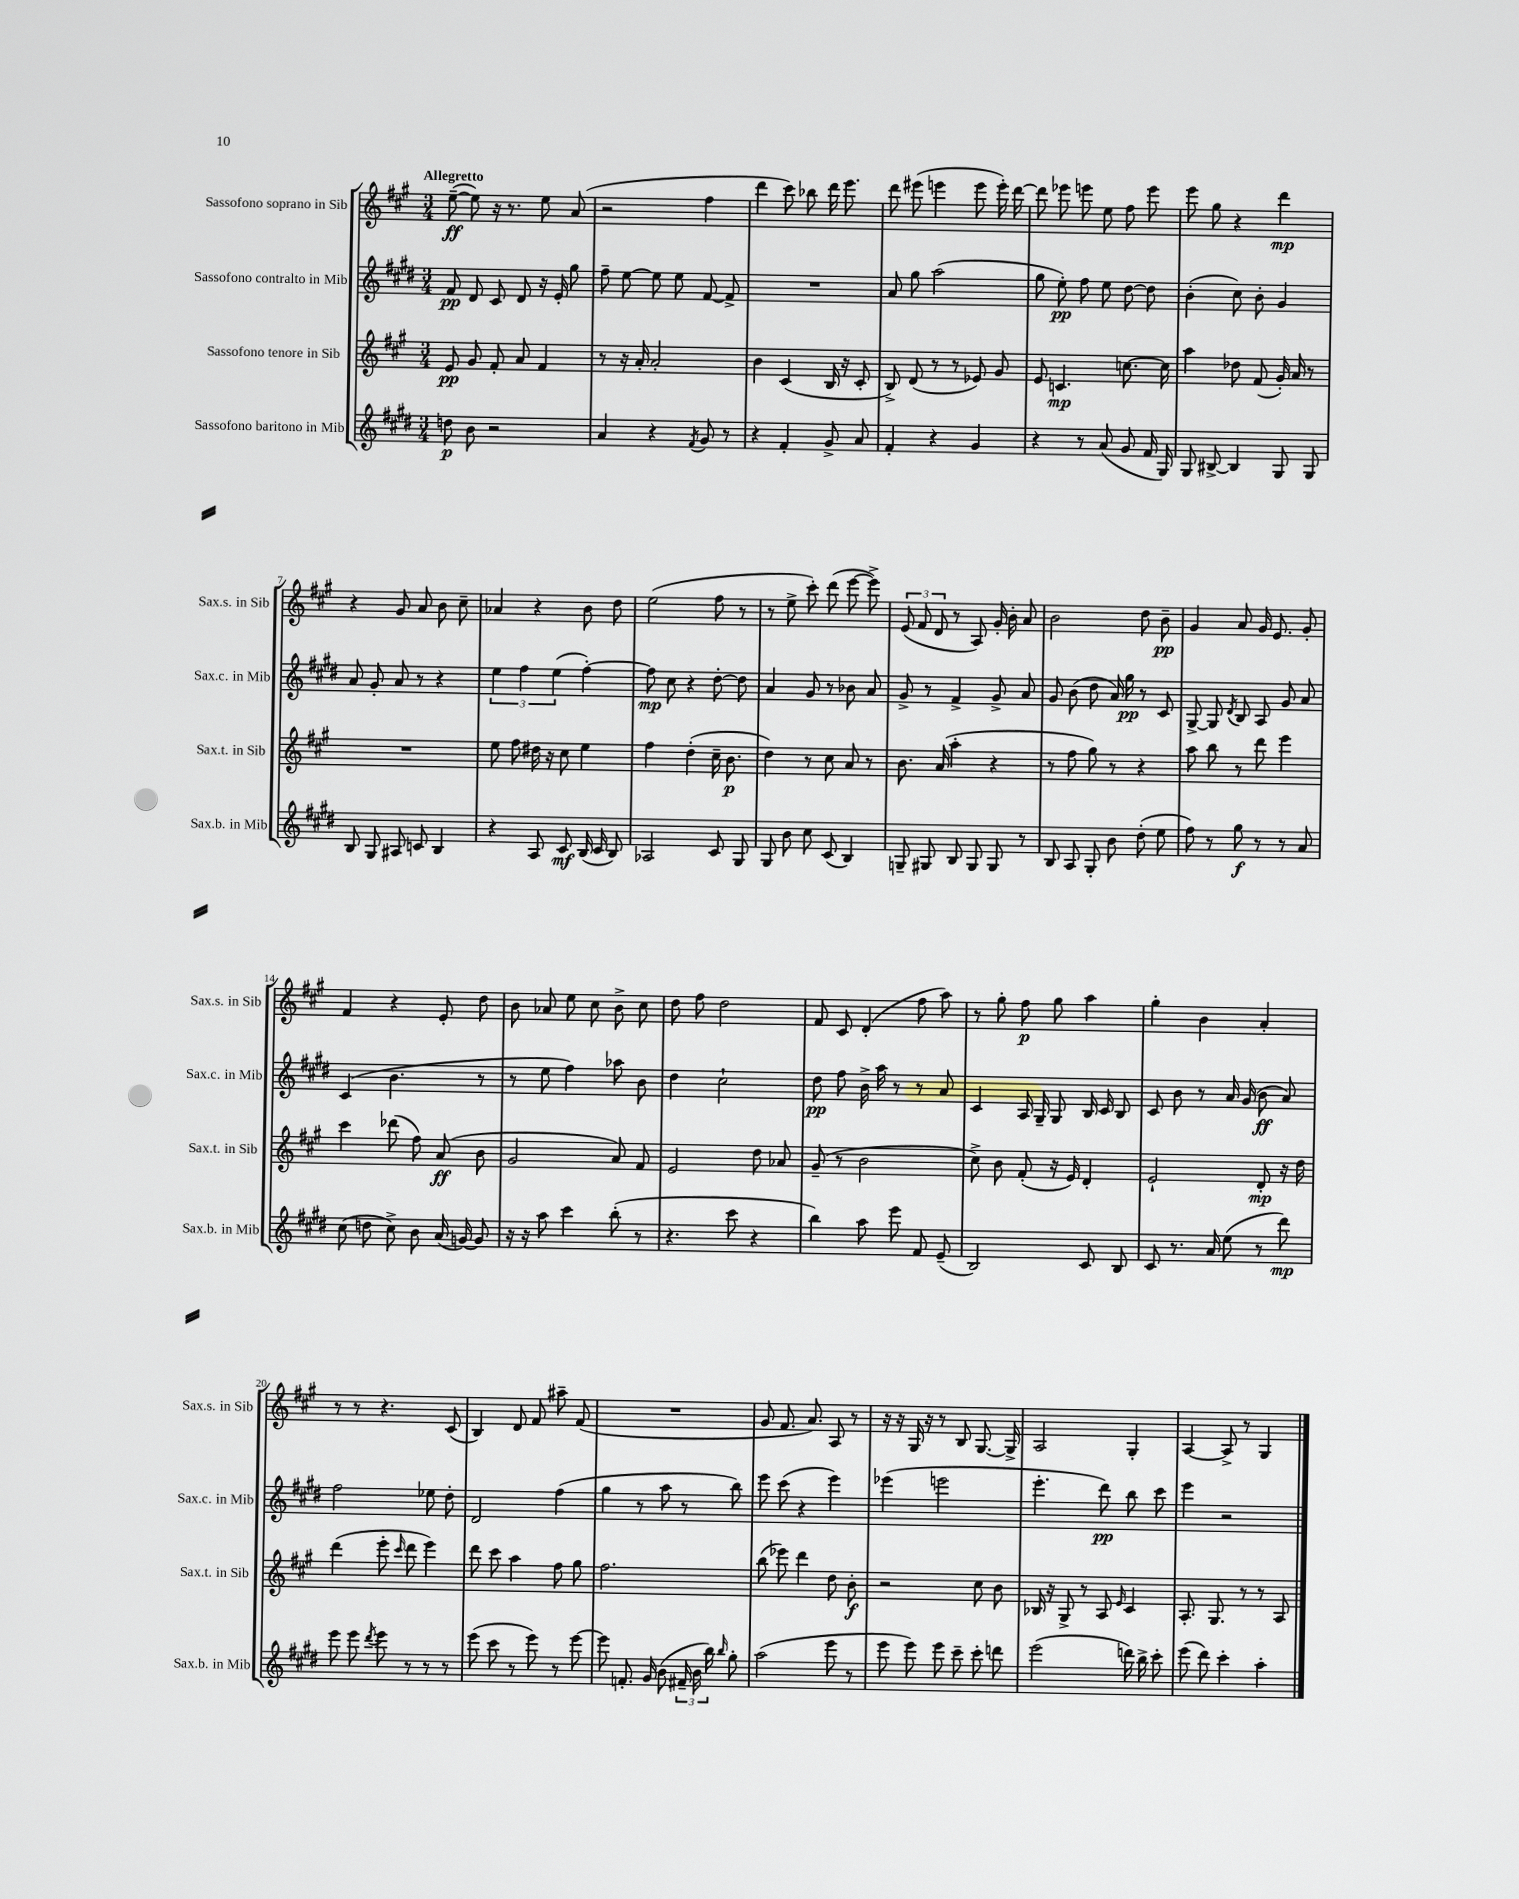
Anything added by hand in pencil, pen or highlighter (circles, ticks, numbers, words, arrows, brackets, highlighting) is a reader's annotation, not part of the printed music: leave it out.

**kern	**dynam	**kern	**dynam	**kern	**dynam	**kern	**dynam
*part4	*part4	*part3	*part3	*part2	*part2	*part1	*part1
*staff4	*staff4	*staff3	*staff3	*staff2	*staff2	*staff1	*staff1
*I"Sassofono baritono in Mib	*	*I"Sassofono tenore in Sib	*	*I"Sassofono contralto in Mib	*	*I"Sassofono soprano in Sib	*
*I'Sax.b. in Mib	*	*I'Sax.t. in Sib	*	*I'Sax.c. in Mib	*	*I'Sax.s. in Sib	*
*clefG2	*	*clefG2	*	*clefG2	*	*clefG2	*
*k[f#c#g#d#]	*	*k[f#c#g#]	*	*k[f#c#g#d#]	*	*k[f#c#g#]	*
*M3/4	*	*M3/4	*	*M3/4	*	*M3/4	*
=1	=1	=1	=1	=1	=1	=1	=1
!	!	!	!	!	!	!LO:TX:a:B:t=Allegretto	!
8ddn\	p	8e/	pp	8f#/	pp	([8ee~\	ff
8b\	.	8g#/	.	8d#/	.	8ee\])	.
2r	.	8f#'/	.	8c#/	.	16r	.
.	.	.	.	.	.	8.r	.
.	.	8a/	.	8d#/	.	.	.
.	.	4f#/	.	16r	.	8ee\	.
.	.	.	.	16e'/	.	.	.
.	.	.	.	8gg#\	.	(8a/	.
=2	=2	=2	=2	=2	=2	=2	=2
4a/	.	8r	.	8ff#~\	.	2r	.
.	.	16r	.	[8ee\	.	.	.
.	.	16a'/	.	.	.	.	.
4r	.	2a'/	.	8ee\]	.	.	.
.	.	.	.	8ee\	.	.	.
8qf#/	.	.	.	.	.	.	.
8g#/	.	.	.	[8f#/	.	4ff#\	.
8r	.	.	.	8f#^/]	.	.	.
=3	=3	=3	=3	=3	=3	=3	=3
4r	.	4b\	.	2.r	.	4ddd\	.
4f#'/	.	(4c#/	.	.	.	8ccc#\)	.
.	.	.	.	.	.	8bb-X\	.
8g#^/	.	16B/	.	.	.	16ddd\	.
.	.	16r	.	.	.	8.eee\	.
8a/	.	8c#'/	.	.	.	.	.
=4	=4	=4	=4	=4	=4	=4	=4
4f#'/	.	8B^/)	.	8a/	.	8ddd\	.
.	.	(8d/	.	8gg#\	.	(8eee#X\	.
4r	.	8r	.	(2aa\	.	4eeen\	.
.	.	8r	.	.	.	.	.
4g#/	.	8e-X/)	.	.	.	8eee\	.
.	.	8g#/	.	.	.	16eee'\)	.
.	.	.	.	.	.	[16ddd\	.
=5	=5	=5	=5	=5	=5	=5	=5
4r	.	8e/	.	8gg#\	.	8ddd\]	.
.	.	4.cn/	mp	8ee'\)	pp	8eee-X\	.
8r	.	.	.	8ff#\	.	8eeen\	.
(8a/	.	.	.	8ee\	.	8ee\	.
8g#/	.	[8.ccn\	.	[8dd#\	.	8ff#\	.
16f#/	.	.	.	8dd#\]	.	8eee\	.
16G#/)	.	16cc\]	.	.	.	.	.
=6	=6	=6	=6	=6	=6	=6	=6
8G#/	.	4aa\	.	(4b'\	.	8eee\	.
[8B#X^/	.	.	.	.	.	8gg#\	.
4B#/]	.	8dd-X\	.	8cc#\)	.	4r	.
.	.	(8f#/	.	8b'\	.	.	.
8G#/	.	16g#'/)	.	4g#/	.	4ddd\	mp
.	.	16a/	.	.	.	.	.
8G#/	.	8r	.	.	.	.	.
!!LO:LB:g=z
=7	=7	=7	=7	=7	=7	=7	=7
8B/	.	2.r	.	8a/	.	4r	.
8G#/	.	.	.	8g#'/	.	.	.
8A#X/	.	.	.	8a/	.	8g#/	.
8cn/	.	.	.	8r	.	8a/	.
4B/	.	.	.	4r	.	8b\	.
.	.	.	.	.	.	8cc#~\	.
=8	=8	=8	=8	=8	=8	=8	=8
4r	.	8ee\	.	6ee\	.	4a-X/	.
.	.	8ff#\	.	.	.	.	.
.	.	.	.	6ff#\	.	.	.
8A/	.	16dd#X\	.	.	.	4r	.
.	.	16r	.	.	.	.	.
.	.	.	.	(6ee\	.	.	.
8c#/	mf	8cc#\	.	.	.	.	.
(16B/	.	4ee\	.	[4ff#'\)	.	8b\	.
16c#/	.	.	.	.	.	.	.
8B/)	.	.	.	.	.	8dd\	.
=9	=9	=9	=9	=9	=9	=9	=9
2A-X/	.	4ff#\	.	8ff#\]	mp	(2ee\	.
.	.	.	.	8cc#\	.	.	.
.	.	(4dd'\	.	4r	.	.	.
8c#/	.	16cc#~\	.	[8dd#'\	.	8ff#\	.
.	.	8.b\	p	.	.	.	.
8G#/	.	.	.	8dd#\]	.	8r	.
=10	=10	=10	=10	=10	=10	=10	=10
8G#/	.	4dd\)	.	4a/	.	8r	.
8b\	.	.	.	.	.	8ee^\	.
8cc#\	.	8r	.	8g#/	.	8ccc#'\)	.
(8c#/	.	8cc#\	.	8r	.	(8ddd\	.
4B/)	.	8a/	.	8b-X\	.	[8eee\	.
.	.	8r	.	8a/	.	8eee^\])	.
=11	=11	=11	=11	=11	=11	=11	=11
8Gn~/	.	8.b\	.	8g#^/	.	(12e/	.
.	.	.	.	.	.	12f#/	.
8G#X/	.	.	.	8r	.	.	.
.	.	.	.	.	.	12d/	.
.	.	(16a/	.	.	.	.	.
8B/	.	4aa'\	.	4f#^/	.	8r	.
8G#/	.	.	.	.	.	8A/)	.
8G#/	.	4r	.	8g#^/	.	16g#'/	.
.	.	.	.	.	.	16b'\	.
8r	.	.	.	8a/	.	8a/	.
=12	=12	=12	=12	=12	=12	=12	=12
8B/	.	8r	.	8g#/	.	2b\	.
8A/	.	8ff#\	.	(8b\	.	.	.
8G#'/	.	8gg#\)	.	8dd#\	.	.	.
8b\	.	8r	.	16a/)	.	.	.
.	.	.	.	16gg#\	pp	.	.
(8dd#'\	.	4r	.	8r	.	8dd\	.
8ee\	.	.	.	8c#/	.	8b~\	pp
=13	=13	=13	=13	=13	=13	=13	=13
8ff#\)	.	8aa\	.	[8G#^/	.	4g#/	.
8r	.	8bb\	.	8G#/]	.	.	.
.	.	.	.	8qd#/	.	.	.
8gg#\	f	8r	.	8B/	.	8a/	.
8r	.	8ddd\	.	8A/	.	16g#/	.
.	.	.	.	.	.	8.e/	.
8r	.	4eee\	.	8g#/	.	.	.
8a/	.	.	.	8a/	.	8g#'/	.
!!LO:LB:g=z
=14	=14	=14	=14	=14	=14	=14	=14
(8cc#\	.	4ccc#\	.	(4c#/	.	4f#/	.
8ddn\	.	.	.	.	.	.	.
8cc#^\)	.	(8ddd-X\	.	4.b\	.	4r	.
8b\	.	8ff#\)	.	.	.	.	.
(16a/	.	(8a/	ff	.	.	8e'/	.
[16gn/)	.	.	.	.	.	.	.
8g/]	.	8b\	.	8r	.	8dd\	.
=15	=15	=15	=15	=15	=15	=15	=15
16r	.	2g#/	.	8r	.	8b\	.
16r	.	.	.	.	.	.	.
8aa\	.	.	.	8ee\	.	8a-X/	.
4ccc#\	.	.	.	4ff#\)	.	8ee\	.
.	.	.	.	.	.	8cc#\	.
(8bb'\	.	8a/)	.	8aa-X\	.	8b^\	.
8r	.	8f#/	.	8b\	.	8cc#\	.
=16	=16	=16	=16	=16	=16	=16	=16
4.r	.	2e/	.	4dd#\	.	8dd\	.
.	.	.	.	.	.	8ff#\	.
.	.	.	.	2cc#`\	.	2dd\	.
8ccc#\	.	.	.	.	.	.	.
4r	.	8dd\	.	.	.	.	.
.	.	8a-X/	.	.	.	.	.
=17	=17	=17	=17	=17	=17	=17	=17
4bb\)	.	(8g#~/	.	8dd#\	pp	8f#/	.
.	.	8r	.	8ff#\	.	8c#/	.
8aa\	.	2b\	.	16b^\	.	(4d'/	.
.	.	.	.	16aa\	.	.	.
8eee\	.	.	.	8r	.	.	.
8f#/	.	.	.	8r	.	8ff#\	.
(8e~/	.	.	.	8a/	.	8aa\)	.
=18	=18	=18	=18	=18	=18	=18	=18
2B/)	.	8cc#^\)	.	4c#/	.	8r	.
.	.	8b\	.	.	.	8gg#'\	.
.	.	(8f#'/	.	16A/	.	8ff#\	p
.	.	.	.	16G#~/	.	.	.
.	.	16r	.	8G#/	.	8gg#\	.
.	.	16e/)	.	.	.	.	.
8c#/	.	4d'/	.	16B/	.	4aa\	.
.	.	.	.	16c#/	.	.	.
8B/	.	.	.	8B/	.	.	.
=19	=19	=19	=19	=19	=19	=19	=19
8c#/	.	2e`/	.	8c#/	.	4gg#'\	.
8.r	.	.	.	8b\	.	.	.
.	.	.	.	8r	.	4b\	.
16a/	.	.	.	.	.	.	.
(8ee\	.	.	.	16a/	.	.	.
.	.	.	.	(16g#/	.	.	.
8r	.	8d'/	mp	8b\	ff	4a'/	.
8ddd#\)	mp	16r	.	8a/)	.	.	.
.	.	16dd\	.	.	.	.	.
!!LO:LB:g=z
=20	=20	=20	=20	=20	=20	=20	=20
8eee\	.	(4ddd\	.	2ff#\	.	8r	.
8eee\	.	.	.	.	.	8r	.
8qddd#/	.	.	.	.	.	.	.
8eee\	.	8eee'\	.	.	.	4.r	.
.	.	16qqccc#/	.	.	.	.	.
8r	.	8ddd\	.	.	.	.	.
8r	.	4eee\)	.	8ee-X\	.	.	.
8r	.	.	.	8dd#'\	.	(8c#/	.
=21	=21	=21	=21	=21	=21	=21	=21
(8eee\	.	8ddd\	.	2d#/	.	4B/)	.
8ccc#\	.	8ccc#\	.	.	.	.	.
8r	.	4aa\	.	.	.	8d/	.
8eee\)	.	.	.	.	.	8f#/	.
8r	.	8ff#\	.	(4ff#\	.	8aa#X~\	.
[8eee\	.	8gg#\	.	.	.	(8f#/	.
=22	=22	=22	=22	=22	=22	=22	=22
8eee\]	.	2.ff#\	.	4gg#\	.	2.r	.
8.fn'/	.	.	.	.	.	.	.
.	.	.	.	8r	.	.	.
16g#/	.	.	.	.	.	.	.
(8b\	.	.	.	8aa\	.	.	.
24f#X~/	.	.	.	8r	.	.	.
24b\	.	.	.	.	.	.	.
24bb\)	.	.	.	.	.	.	.
16qqbb/	.	.	.	.	.	.	.
8gg#'\	.	.	.	8bb\)	.	.	.
=23	=23	=23	=23	=23	=23	=23	=23
(2aa\	.	(8bb\	.	8eee\	.	8g#/	.
.	.	8eee-X\)	.	(8ccc#\	.	8.f#/	.
.	.	4ddd\	.	4r	.	.	.
.	.	.	.	.	.	8.a/)	.
8eee\	.	8dd\	.	4eee\)	.	8A/	.
8r	.	8b'\	f	.	.	8r	.
=24	=24	=24	=24	=24	=24	=24	=24
8eee\	.	2r	.	(4eee-X\	.	16r	.
.	.	.	.	.	.	16r	.
8eee\)	.	.	.	.	.	16G#/	.
.	.	.	.	.	.	16r	.
8eee\	.	.	.	2eeen\	.	8r	.
8ccc#~\	.	.	.	.	.	8B/	.
8ccc#'\	.	8cc#\	.	.	.	[8.G#/	.
8dddn\	.	8b\	.	.	.	.	.
.	.	.	.	.	.	16G#^/]	.
=25	=25	=25	=25	=25	=25	=25	=25
(2eee\	.	16B-X/	.	4.eee'\	.	2A/	.
.	.	16r	.	.	.	.	.
.	.	8G#^/	.	.	.	.	.
.	.	8r	.	.	.	.	.
.	.	8A/	.	8ddd#\)	pp	.	.
.	.	16qqe/	.	.	.	.	.
16dddn\)	.	4c#/	.	8bb\	.	4G#'/	.
16bb^\	.	.	.	.	.	.	.
8ccc#'\	.	.	.	8ccc#\	.	.	.
=26	=26	=26	=26	=26	=26	=26	=26
(8eee\	.	8.A'/	.	4eee\	.	[4A/	.
8ddd#\)	.	.	.	.	.	.	.
.	.	8.G#/	.	.	.	.	.
4ccc#'\	.	.	.	2r	.	8A^/]	.
.	.	8r	.	.	.	8r	.
4aa'\	.	8r	.	.	.	4G#/	.
.	.	8A/	.	.	.	.	.
==	==	==	==	==	==	==	==
*-	*-	*-	*-	*-	*-	*-	*-
